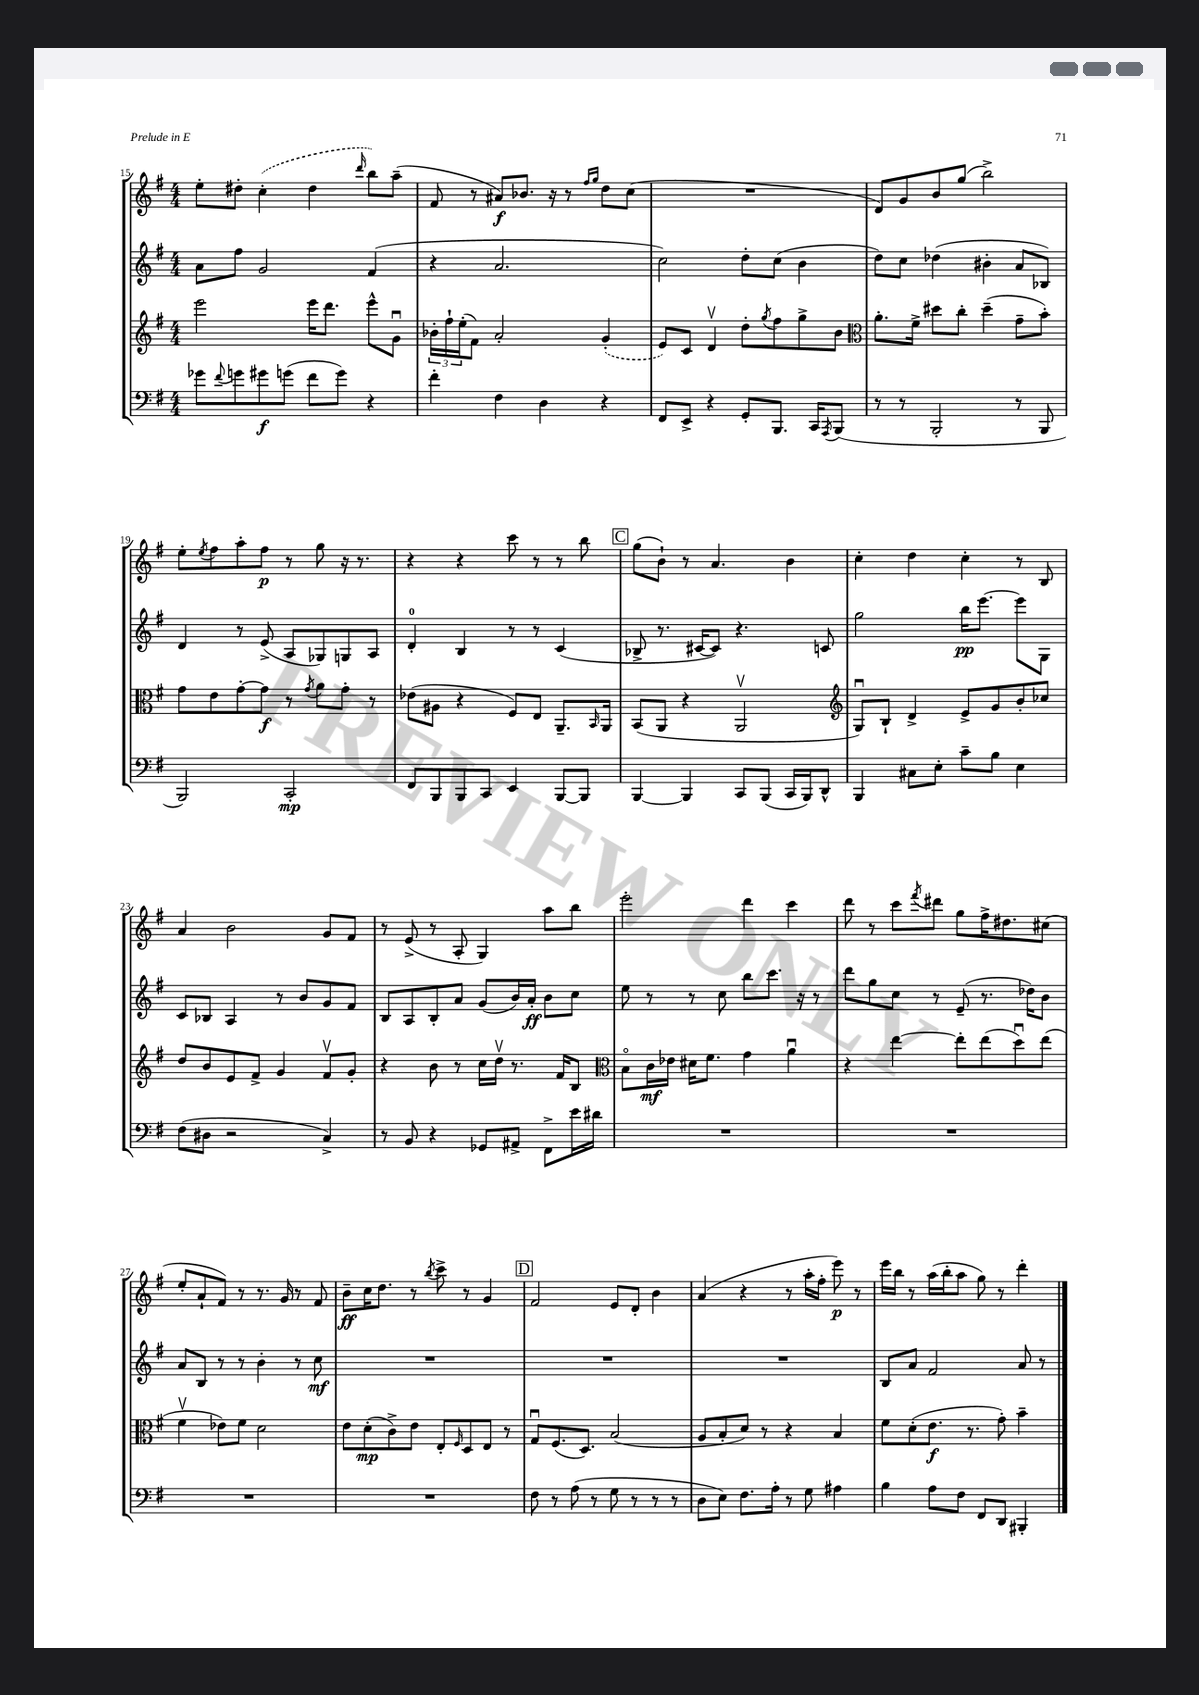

**kern	**dynam	**kern	**dynam	**kern	**dynam	**kern	**dynam
*part4	*part4	*part3	*part3	*part2	*part2	*part1	*part1
*staff4	*staff4	*staff3	*staff3	*staff2	*staff2	*staff1	*staff1
*clefF4	*	*clefG2	*	*clefG2	*	*clefG2	*
*k[f#]	*	*k[f#]	*	*k[f#]	*	*k[f#]	*
*M4/4	*	*M4/4	*	*M4/4	*	*M4/4	*
=15	=15	=15	=15	=15	=15	=15	=15
8g-X\L	.	2eee\	.	8a\L	.	8ee'\L	.
8qqf#/	.	.	.	.	.	.	.
8gn\	.	.	.	8ff#\J	.	8dd#X'\J	.
8g#X\	f	.	.	2g/	.	(4cc'\	.
(8gn\J	.	.	.	.	.	.	.
8f#\L	.	16eee\KL	.	.	.	4dd#\	.
.	.	8.ddd\J	.	.	.	.	.
8g\J)	.	.	.	.	.	.	.
.	.	.	.	.	.	16qqddd/	.
4r	.	8eee^^\L	.	(4f#/	.	8bb\L)	.
.	.	8gu\J	.	.	.	(8aa~\J	.
=16	=16	=16	=16	=16	=16	=16	=16
4f#'\	.	24b-X'\LL	.	4r	.	8f#/	.
.	.	24ff#`\	.	.	.	.	.
.	.	(24ee'\J	.	.	.	.	.
.	.	8f#\J)	.	.	.	8r	.
4F#\	.	2a'/	.	2.a/	.	8a#X/L)	f
.	.	.	.	.	.	8.b-X/J	.
4D\	.	.	.	.	.	.	.
.	.	.	.	.	.	16r	.
.	.	.	.	.	.	8r	.
.	.	.	.	.	.	16qqff#/LL	.
.	.	.	.	.	.	16qqgg/JJ	.
4r	.	(4g'/	.	.	.	8dd\L	.
.	.	.	.	.	.	(8cc\J	.
=17	=17	=17	=17	=17	=17	=17	=17
8FF#/L	.	8e/L)	.	2cc\)	.	1r	.
8EE^/J	.	8c/J	.	.	.	.	.
4r	.	4dv/	.	.	.	.	.
8GG'/L	.	8dd'\L	.	8dd'\L	.	.	.
.	.	8qgg/	.	.	.	.	.
8.BBB/J	.	8ff#\	.	(8cc\J	.	.	.
.	.	8gg^\	.	4b\	.	.	.
16CC/KL	.	.	.	.	.	.	.
8qAAA/	.	.	.	.	.	.	.
(8BBB/J	.	8b\J	.	.	.	.	.
=18	=18	=18	=18	=18	=18	=18	=18
*	*	*clefC3	*	*	*	*	*
8r	.	8.a'\L	.	8dd\L)	.	8d/L)	.
8r	.	.	.	8cc\J	.	8g/	.
.	.	16f#^\Jk	.	.	.	.	.
2BBB'/	.	8dd#X\L	.	(4dd-X\	.	8b/	.
.	.	8cc'\J	.	.	.	(8gg/J	.
.	.	(4dd#~\	.	4b#X'\	.	2bb^\)	.
8r	.	8g~\L	.	8a/L	.	.	.
8BBB/	.	8b'\J)	.	8B-X/J)	.	.	.
!!LO:LB:g=z
=19	=19	=19	=19	=19	=19	=19	=19
2BBB/)	.	8g\L	.	4d/	.	8ee'\L	.
.	.	.	.	.	.	8qee/	.
.	.	8e\	.	.	.	8ff#\	.
.	.	[8g'\	.	8r	.	8aa'\	.
.	.	8g\J]	f	(8e^/	.	8ff#\J	p
2CC'/	mp	8r	.	8A/L	.	8r	.
.	.	8qg/	.	.	.	.	.
.	.	8a\L	.	8G-X/)	.	8gg\	.
.	.	8g'\J	.	8Gn/	.	16r	.
.	.	.	.	.	.	8.r	.
.	.	8r	.	8A/J	.	.	.
=20	=20	=20	=20	=20	=20	=20	=20
8FF#/L	.	(8e-X\L	.	4d'/	.	4r	.
8BBB/	.	8A#X\J	.	.	.	.	.
8BBB/	.	4r	.	4B/	.	4r	.
8CC/J	.	.	.	.	.	.	.
4EE/	.	8F#/L)	.	8r	.	8ccc\	.
.	.	8E/J	.	8r	.	8r	.
[8BBB/L	.	8.AA~/L	.	(4c/	.	8r	.
8BBB/J]	.	.	.	.	.	8bb\	.
.	.	16qqBB/	.	.	.	.	.
.	.	16AA/Jk	.	.	.	.	.
!!LO:REH:place=s1:t=C
=21	=21	=21	=21	=21	=21	=21	=21
[4BBB/	.	(8BB/L	.	8B-X^/	.	(8gg\L	.
.	.	8AA/J	.	8.r	.	8b`\J)	.
4BBB/]	.	4r	.	.	.	8r	.
.	.	.	.	[16c#X/KL	.	.	.
.	.	.	.	8c#/J])	.	4.a/	.
8CC/L	.	2AAv/	.	4.r	.	.	.
(8BBB/J	.	.	.	.	.	.	.
16CC/LL	.	.	.	.	.	4b\	.
16BBB/J)	.	.	.	.	.	.	.
8DD^^/J	.	.	.	8cn/	.	.	.
=22	=22	=22	=22	=22	=22	=22	=22
*	*	*clefG2	*	*	*	*	*
4BBB/	.	8Gu/L)	.	2gg\	.	4cc'\	.
.	.	8B`/J	.	.	.	.	.
8C#X\L	.	4d^/	.	.	.	4dd\	.
8E'\J	.	.	.	.	.	.	.
8c~\L	.	8e^/L	.	16bb\KL	pp	4cc'\	.
.	.	.	.	[8.eee\J	.	.	.
8B\J	.	8g/	.	.	.	.	.
4E\	.	8b'/	.	8eee\L]	.	8r	.
.	.	8cc-X/J	.	8G\J	.	8B/	.
!!LO:LB:g=z
=23	=23	=23	=23	=23	=23	=23	=23
(8F#\L	.	8dd/L	.	8c/L	.	4a/	.
8D#X\J	.	8b/	.	8B-X/J	.	.	.
2r	.	8e/	.	4A/	.	2b\	.
.	.	8f#^/J	.	.	.	.	.
.	.	4g/	.	8r	.	.	.
.	.	.	.	8b/L	.	.	.
4C^/)	.	8f#v/L	.	8g/	.	8g/L	.
.	.	8g'/J	.	8f#/J	.	8f#/J	.
=24	=24	=24	=24	=24	=24	=24	=24
8r	.	4r	.	8B/L	.	8r	.
8BB/	.	.	.	8A/	.	(8e^/	.
4r	.	8b\	.	8B'/	.	8r	.
.	.	8r	.	8a/J	.	8A'/	.
8GG-X/L	.	16cc\LL	.	(8g/L	.	4G/)	.
.	.	16ddv\JJ	.	.	.	.	.
8AA#X^/J	.	8.r	.	16b/L)	.	.	.
.	.	.	.	16a'/JJ	ff	.	.
8FF#^\L	.	.	.	8b\L	.	8aa\L	.
.	.	16f#/KL	.	.	.	.	.
16e\L	.	8B/J	.	8cc\J	.	8bb\J	.
16d#X\JJ	.	.	.	.	.	.	.
=25	=25	=25	=25	=25	=25	=25	=25
*	*	*clefC3	*	*	*	*	*
1r	.	8B\L	.	8ee\	.	2eee'\	.
.	.	16c\L	mf	8r	.	.	.
.	.	16e-X\JJ	.	.	.	.	.
.	.	16d#X\KL	.	8r	.	.	.
.	.	8.f#\J	.	.	.	.	.
.	.	.	.	8cc\	.	.	.
.	.	4g\	.	8bb\L	.	4ddd\	.
.	.	.	.	8.ccc\J	.	.	.
.	.	4au\	.	.	.	4ccc\	.
.	.	.	.	16r	.	.	.
.	.	.	.	8r	.	.	.
=26	=26	=26	=26	=26	=26	=26	=26
1r	.	4r	.	8ddd\L	.	8ddd\	.
.	.	.	.	8gg\	.	8r	.
.	.	[4ee\	.	8cc\J	.	8ccc\L	.
.	.	.	.	.	.	8qfff#/	.
.	.	.	.	8r	.	8ddd#X\J	.
.	.	8ee'\L]	.	(8e~/	.	8gg\L	.
.	.	(8ee\	.	8.r	.	16ff#^\K	.
.	.	.	.	.	.	8.dd#X\	.
.	.	8ddu\)	.	.	.	.	.
.	.	.	.	16dd-X\KL)	.	.	.
.	.	(8ee\J	.	8b\J	.	(8cc#X\J	.
!!LO:LB:g=z
=27	=27	=27	=27	=27	=27	=27	=27
1r	.	4f#v\	.	8a/L	.	8ee'/L	.
.	.	.	.	8B/J	.	8a`/	.
.	.	8e-X\L)	.	8r	.	8f#/J)	.
.	.	8f#\J	.	8r	.	8r	.
.	.	2d\	.	4b'\	.	8.r	.
.	.	.	.	.	.	16g/	.
.	.	.	.	8r	.	8r	.
.	.	.	.	8cc\	mf	8f#/	.
=28	=28	=28	=28	=28	=28	=28	=28
1r	.	8e\L	.	1r	.	8b~\L	ff
.	.	(8d'\	mp	.	.	16cc\K	.
.	.	.	.	.	.	8.dd\J	.
.	.	8c^\)	.	.	.	.	.
.	.	8e\J	.	.	.	8r	.
.	.	.	.	.	.	8qbb/	.
.	.	8E'/L	.	.	.	8ccc^\	.
.	.	16qqF#/	.	.	.	.	.
.	.	8D/	.	.	.	8r	.
.	.	8E/J	.	.	.	4g/	.
.	.	8r	.	.	.	.	.
!!LO:REH:place=s1:t=D
=29	=29	=29	=29	=29	=29	=29	=29
8F#\	.	8Gu/L	.	1r	.	2f#/	.
8r	.	(8.F#/	.	.	.	.	.
(8A\	.	.	.	.	.	.	.
.	.	8.D/J)	.	.	.	.	.
8r	.	.	.	.	.	.	.
8G\	.	(2B/	.	.	.	8e/L	.
8r	.	.	.	.	.	8d'/J	.
8r	.	.	.	.	.	4b\	.
8r	.	.	.	.	.	.	.
=30	=30	=30	=30	=30	=30	=30	=30
8D\L	.	8A/L	.	1r	.	(4a/	.
8E\J)	.	8B'/	.	.	.	.	.
8.F#\L	.	8d/J)	.	.	.	4r	.
.	.	8r	.	.	.	.	.
16A'\Jk	.	.	.	.	.	.	.
8r	.	4r	.	.	.	8r	.
8G\	.	.	.	.	.	16aa'\LL	.
.	.	.	.	.	.	16ff#'\JJ	.
4A#X\	.	4B/	.	.	.	8eee\)	p
.	.	.	.	.	.	8r	.
=31	=31	=31	=31	=31	=31	=31	=31
4B\	.	8f#\L	.	8B/L	.	16eee\LL	.
.	.	.	.	.	.	16bb\JJ	.
.	.	(8d'\	.	8a/J	.	8r	.
8A\L	.	8.e\J	f	2f#/	.	(16aa\LL	.
.	.	.	.	.	.	16bb'\J	.
8F#\J	.	.	.	.	.	8aa\J	.
.	.	8.r	.	.	.	.	.
8FF#/L	.	.	.	.	.	8gg\)	.
8DD/J	.	8g'\)	.	.	.	8r	.
4BBB#X'/	.	4b~\	.	8a/	.	4ddd'\	.
.	.	.	.	8r	.	.	.
==	==	==	==	==	==	==	==
*-	*-	*-	*-	*-	*-	*-	*-
